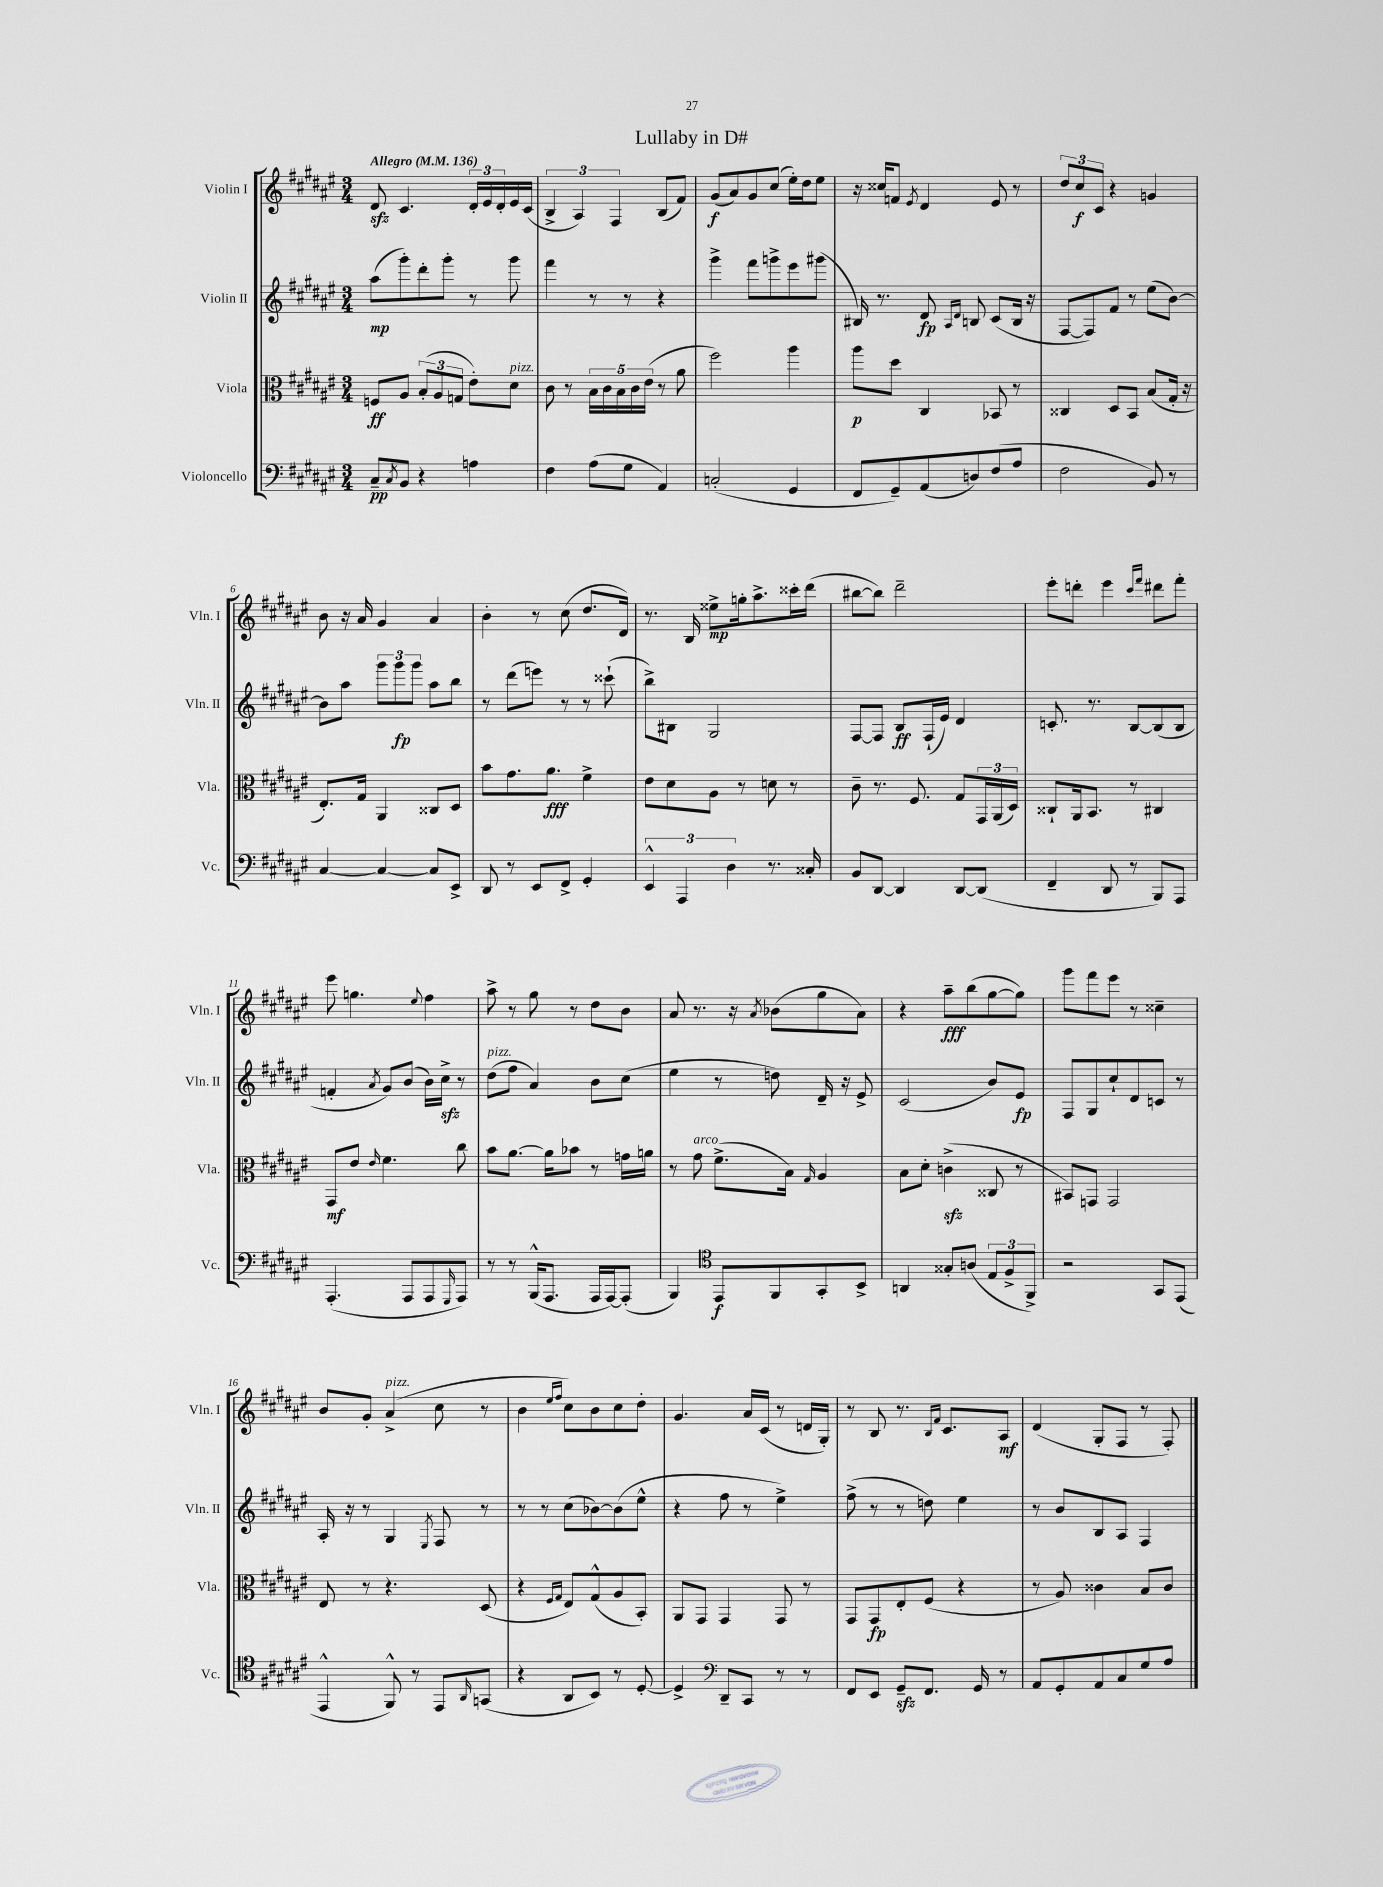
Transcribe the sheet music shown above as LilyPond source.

\header { title = "Lullaby in D#" }
<<
\new StaffGroup <<
\new Staff = "s0" \with { instrumentName = "Violin I" shortInstrumentName = "Vln. I" } {
    \clef treble \key fis \major \numericTimeSignature \time 3/4 \tempo "Allegro" 4 = 136
    dis'8\sfz cis'4. \tuplet 3/2 { dis'16-. eis'16 dis'16-. } eis'16 cis'16( |
    \tuplet 3/2 { b4-> ais4) fis4 } b8( fis'8) |
    gis'8\f( ais'8) gis'8 cis''8( eis''16-.) dis''16 eis''8 |
    r16 cisis''16 f'8 \acciaccatura { eis'8 } dis'4 eis'8 r8 |
    \tuplet 3/2 { dis''8 cis''8\f cis'8 } r4 g'4 |
    b'8 r16 ais'16 gis'4 ais'4 |
    b'4-. r8 cis''8( dis''8. dis'16) |
    r8. b16 eisis''8->\mp g''16-. ais''8.-> cisis'''16-. dis'''16( |
    bis''8~ bis''8) dis'''2-- |
    eis'''8-. d'''8-. eis'''4 \grace { cis'''16 fis'''16 } dis'''8 fis'''8-. |
    eis'''8 g''4. \appoggiatura { eis''8 } fis''4 |
    ais''8-> r8 gis''8 r8 dis''8 b'8 |
    ais'8 r8. r16 \acciaccatura { ais'8 } bes'8( gis''8 ais'8) |
    r4 ais''8--\fff b''8( gis''8~ gis''8) |
    gis'''8 fis'''8 eis'''8 r8 cisis''4-- |
    b'8 gis'8-. ais'4->^\markup { \italic "pizz." }( cis''8 r8 |
    b'4 \grace { eis''16 fis''16 } cis''8) b'8 cis''8 dis''8-. |
    gis'4. ais'16 cis'16( r8 d'16 gis16-.) |
    r8 b8 r8. \grace { b16 fis'16 } cis'8. ais8\mf |
    dis'4( gis8-. fis8 r8 fis8-.) \bar "|." |
}
\new Staff = "s1" \with { instrumentName = "Violin II" shortInstrumentName = "Vln. II" } {
    \clef treble \key fis \major \numericTimeSignature \time 3/4
    ais''8\mp( gis'''8-.) dis'''8-. gis'''8-. r8 gis'''8 |
    fis'''4 r8 r8 r4 |
    gis'''4-> fis'''8 g'''8-> eis'''8 gis'''8( |
    bis16) r8. dis'8\fp \grace { ais16 dis'16 } b8 cis'8( b16 r16 |
    fis8~ fis8) fis'8 r8 eis''8( b'8~) |
    b'8 ais''8 \tuplet 3/2 { gis'''8 gis'''8\fp gis'''8 } ais''8 b''8 |
    r8 dis'''8( e'''8) r8 r8 cisis'''8-!( |
    b''8->) bis8 gis2 |
    fis8~ fis8 b8\ff fis16-!( eis'16) dis'4 |
    c'8.-. r8. b8~ b8( b8 |
    f'4-. \acciaccatura { ais'8 } gis'8) b'8( b'16) cis''16->\sfz r8 |
    dis''8^\markup { \italic "pizz." }( fis''8 ais'4) b'8 cis''8( |
    eis''4 r8 d''8) dis'16-- r16 eis'8-> |
    cis'2( b'8) eis'8\fp |
    fis8 gis8 cis''8-! dis'8 c'8 r8 |
    ais16-. r16 r8 gis4 \acciaccatura { eis8 } fis8 r8 |
    r8 r8 cis''8( bes'8~) bes'8( eis''8-^ |
    r4 fis''8 r8 eis''4->) |
    fis''8->( r8 r8 d''8) eis''4 |
    r8 b'8 b8 ais8 fis4 \bar "|." |
}
\new Staff = "s2" \with { instrumentName = "Viola" shortInstrumentName = "Vla." } {
    \clef alto \key fis \major \numericTimeSignature \time 3/4
    f8\ff ais8 \tuplet 3/2 { b8-.( ais8 g8 } eis'8-.) dis'8^\markup { \italic "pizz." } |
    cis'8 r8 \tuplet 5/4 { b16 cis'16 b16 cis'16 eis'16( } r8 ais'8 |
    fis''2) ais''4 |
    ais''8\p dis''8 cis4 bes,8 r8 |
    cisis4 dis8 b,8 b8( gis16-. r16 |
    eis8.-.) gis16 ais,4 cisis8 dis8 |
    b'8 gis'8. ais'8.\fff fis'4-> |
    eis'8 dis'8 ais8 r8 d'8 r8 |
    cis'8-- r8. fis8. gis8 \tuplet 3/2 { gis,16 ais,16( dis16) } |
    cisis8-! ais,16 b,8. r8 cis4 |
    gis,8\mf eis'8 \grace { eis'16 } fis'4. cis''8 |
    b'8 ais'8.~ ais'16 bes'8 r8 g'16 a'16 |
    r8 gis'8^\markup { \italic "arco" } fis'8.->( b16) \grace { gis16 } ais4 |
    b8 dis'8-. c'4->\sfz( cisis8 r8 |
    bis,8) g,8 g,2 |
    eis8 r8 r4. dis8( |
    r4 \grace { fis16 gis16 } eis8) gis8-^( ais8 b,8-.) |
    ais,8 gis,8 gis,4 gis,8 r8 |
    gis,8 gis,8\fp eis8-. fis8( r4 |
    r8 ais8) cisis'4 b8 cisis'8 \bar "|." |
}
\new Staff = "s3" \with { instrumentName = "Violoncello" shortInstrumentName = "Vc." } {
    \clef bass \key fis \major \numericTimeSignature \time 3/4
    cis8--\pp \acciaccatura { cis8 } b,8 r4 a4 |
    fis4 ais8( gis8 ais,4) |
    c2-.( gis,4 |
    fis,8 gis,8--) ais,8( d8) fis8( ais8 |
    fis2 b,8) r8 |
    cis4~ cis4~ cis8 eis,8-> |
    dis,8 r8 eis,8 fis,8-> gis,4-. |
    \tuplet 3/2 { eis,4-^ ais,,4 dis4 } r8. cisis16-. |
    b,8 dis,8~ dis,4 dis,8~ dis,8( |
    fis,4-- dis,8 r8 b,,8) ais,,8 |
    ais,,4.-.( ais,,8 ais,,8 \grace { gis,,16 } ais,,8) |
    r8 r8 b,,16-^( ais,,8. ais,,16 ais,,16~) ais,,8-.( |
    b,,4) \clef tenor eis,8\f fis,8 gis,8-. b,8-> |
    a,4 gisis8-. a8( \tuplet 3/2 { eis8 fis8-> fis,8->) } |
    r2 gis,8 eis,8( |
    eis,4-^ fis,8-^) r8 eis,8 \grace { ais,16 } g,8( |
    r4 ais,8 b,8) r8 dis8~-. |
    dis4-> \clef bass dis,8-- cis,8 r8 r8 |
    fis,8 eis,8 gis,8--\sfz fis,8. gis,16 r8 |
    ais,8 gis,8-. ais,8 cis8 gis8 ais8 \bar "|." |
}
>>
>>
